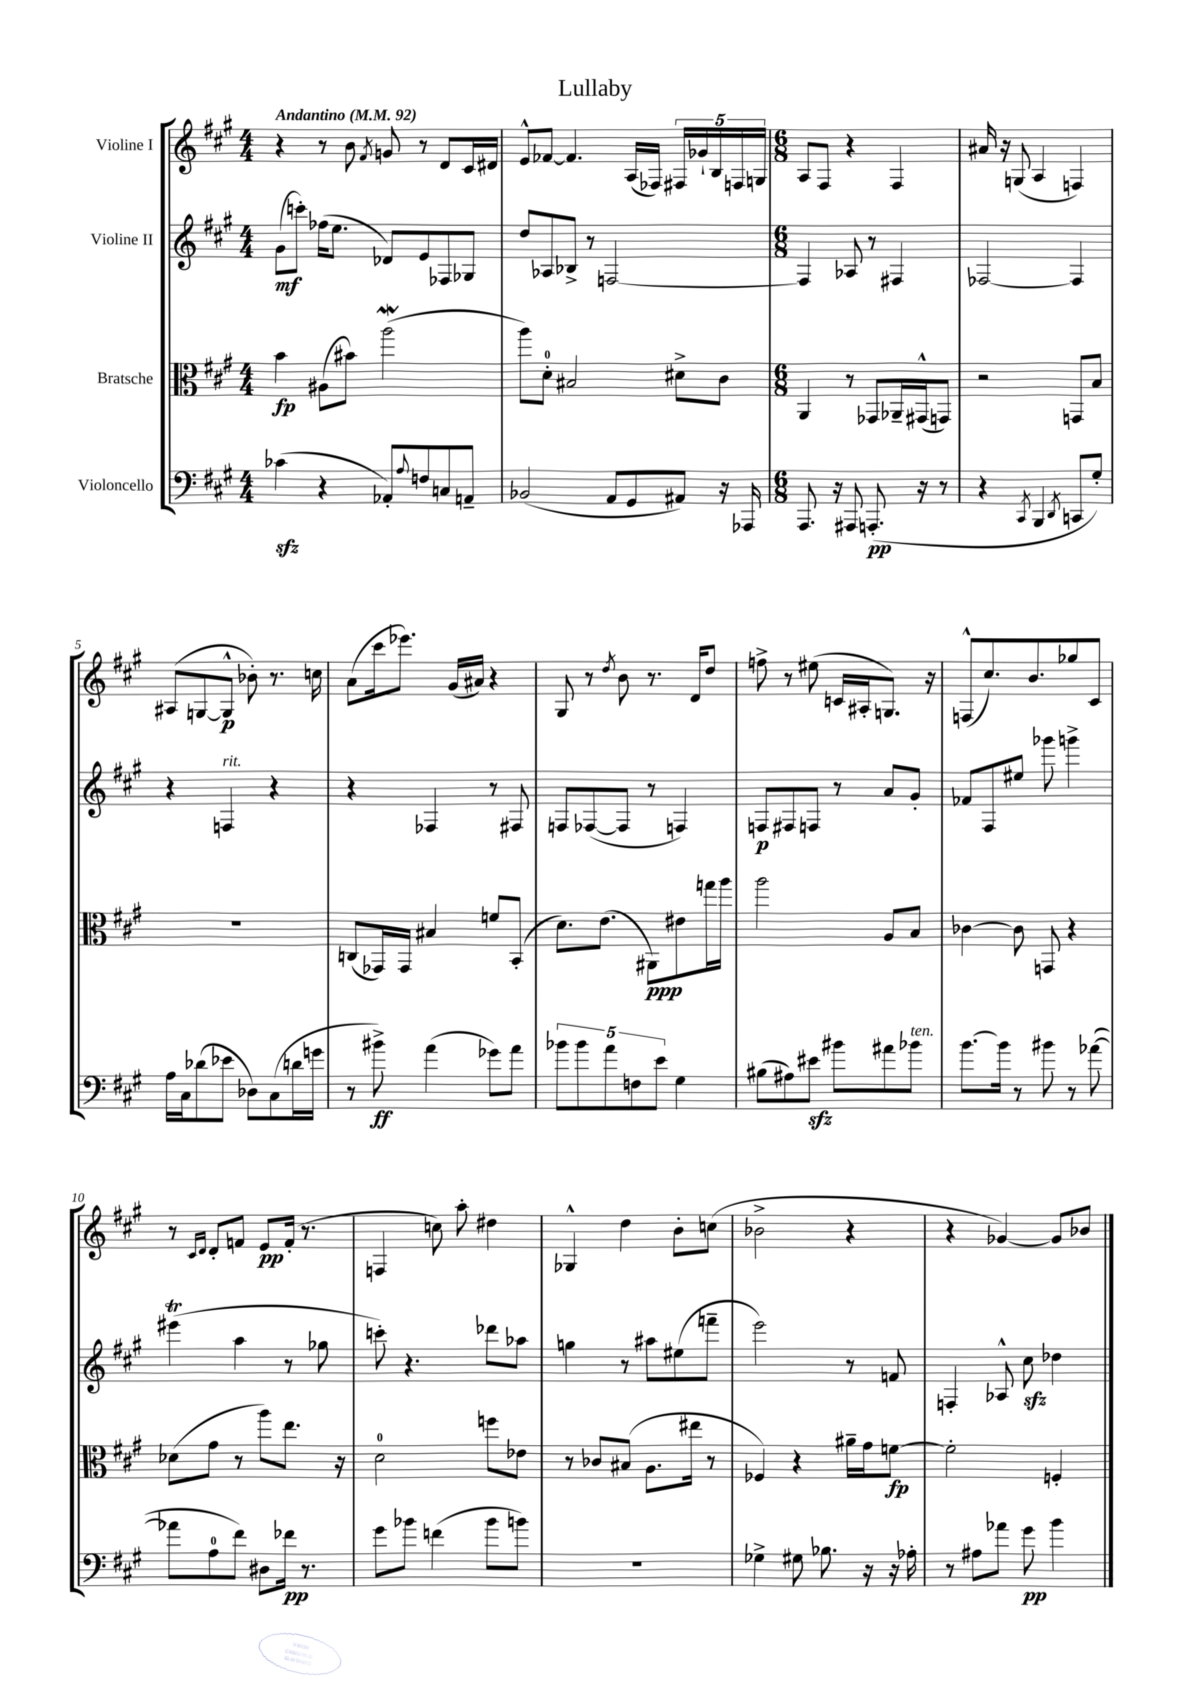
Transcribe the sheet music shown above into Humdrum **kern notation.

**kern	**kern	**kern	**kern
*staff4	*staff3	*staff2	*staff1
*clefF4	*clefC3	*clefG2	*clefG2
*k[f#c#g#]	*k[f#c#g#]	*k[f#c#g#]	*k[f#c#g#]
*M4/4	*M4/4	*M4/4	*M4/4
*MM92	*MM92	*MM92	*MM92
(4c-	4b	(8g#	4r
.	.	8ccc')	.
4r	(8A#	(16ff-	8r
.	.	8.ee	.
.	8b#)	.	8b
.	.	.	8qf#
8AA-')	(2aa	8d-)	8g
8qqA	.	.	.
8F	.	8e	8r
8C	.	8F-	8d
8AA~	.	8G-	16c#
.	.	.	16d#
=	=	=	=
(2BB-	8aa)	8dd	8e^^
.	8d'	8A-	[8f-
.	2B#	8B-^	4.f-]
.	.	8r	.
8AA	.	[2F	.
8GG#	.	.	(16A
.	.	.	16F-)
8AA#)	8d#^	.	20F#
.	.	.	20g-`
.	.	.	20B
16r	8c#	.	.
.	.	.	20F
16AAA-	.	.	.
.	.	.	20G
=	=	=	=
*M6/8	*M6/8	*M6/8	*M6/8
8.AAA	4AA	4F]	8A
.	.	.	8F#
16r	.	.	.
8AAA#	8r	8A-	4r
(8.AAA'	8GG-	8r	.
.	16AA-~	4F#	4F#
16r	(16GG#^^	.	.
8r	8GG)	.	.
=	=	=	=
4r	2r	[2F-	16a#
.	.	.	16r
.	.	.	(8G
8qCC#	.	.	.
4BBB	.	.	4A
8qDD	.	.	.
8CC	8GG	4F-]	4F)
8G#')	8B	.	.
=	=	=	=
16A	2.r	4r	(8A#
16C#	.	.	.
(8d-	.	.	[8G
8e-	.	4F	8G^^]
8D-)	.	.	8b-')
(8C#	.	4r	8.r
16d	.	.	.
16g	.	.	16cc
=	=	=	=
8r	(8C	4r	(8a
8b#^)	16GG-)	.	16ccc#
.	16GG-	.	8.eee-)
(4a	4B#	4F-	.
.	.	.	(16g#
.	.	.	16a#)
8g-)	8f	8r	4r
8a	(8BB'	8F#	.
=	=	=	=
10b-	8.d)	8F	8G#
10b-	.	.	.
.	.	([8F-	8r
.	(8.e	.	.
10a	.	.	.
.	.	.	8qdd
.	.	8F-]	8b
10F	.	.	.
.	8AA#)	8r	8.r
10e	.	.	.
4G#	8e#	4F)	.
.	.	.	16d
.	16gg	.	8dd
.	16aa	.	.
=	=	=	=
(8B#	2aa	8F	8ff^
8A#)	.	8F#	8r
8e#	.	8F	(8ee#
8b#	.	8r	16c
.	.	.	16A#'
8a#	8A	8a	8.G)
8b-	8B	8g#'	.
.	.	.	16r
=	=	=	=
[8.b	[4c-	8f-	(8F^^
.	.	8F#	8.cc#)
16b]	.	.	.
8r	8c-]	8ee#	.
.	.	.	8.b
8b#	8GG	8ggg-	.
8r	4r	4ggg^	8gg-
([8a-	.	.	8c#
=	=	=	=
8a-]	(8d-	(4eee#	8r
.	.	.	16qqc#
.	.	.	16qqd
8A	8g#	.	8d'
8f#)	8r	4aa	8f
8D#	8aa)	.	8e
16f-	8.ee	8r	(16f'
8.r	.	.	8.r
.	.	8gg-	.
.	16r	.	.
=	=	=	=
8g#	2d	8ccc')	4F
8b-	.	4.r	.
(4f	.	.	8cc)
.	.	.	8aa'
8b-	8ff	8ddd-	4dd#
8b)	8e-	8aa-	.
=	=	=	=
2.r	8r	4gg	4G-^^
.	8c-	.	.
.	(8B#	8r	4dd
.	8.A	8aa#	.
.	.	(8ee#	8b'
.	16ee#	.	.
.	8r	8fff~	(8cc
=	=	=	=
4G-^	4F-)	2eee)	2b-^
8G#	4r	.	.
8.B-	.	.	.
.	16a#~	8r	4r
16r	16g#	.	.
16r	[8f	8f	.
16A-'	.	.	.
=	=	=	=
8r	2f']	4F'	4r
8A#	.	.	.
8a-	.	8A-^^	[4g-)
8g#	.	8cc#	.
4b	4F'	4dd-	8g-]
.	.	.	8b-
==	==	==	==
*-	*-	*-	*-
